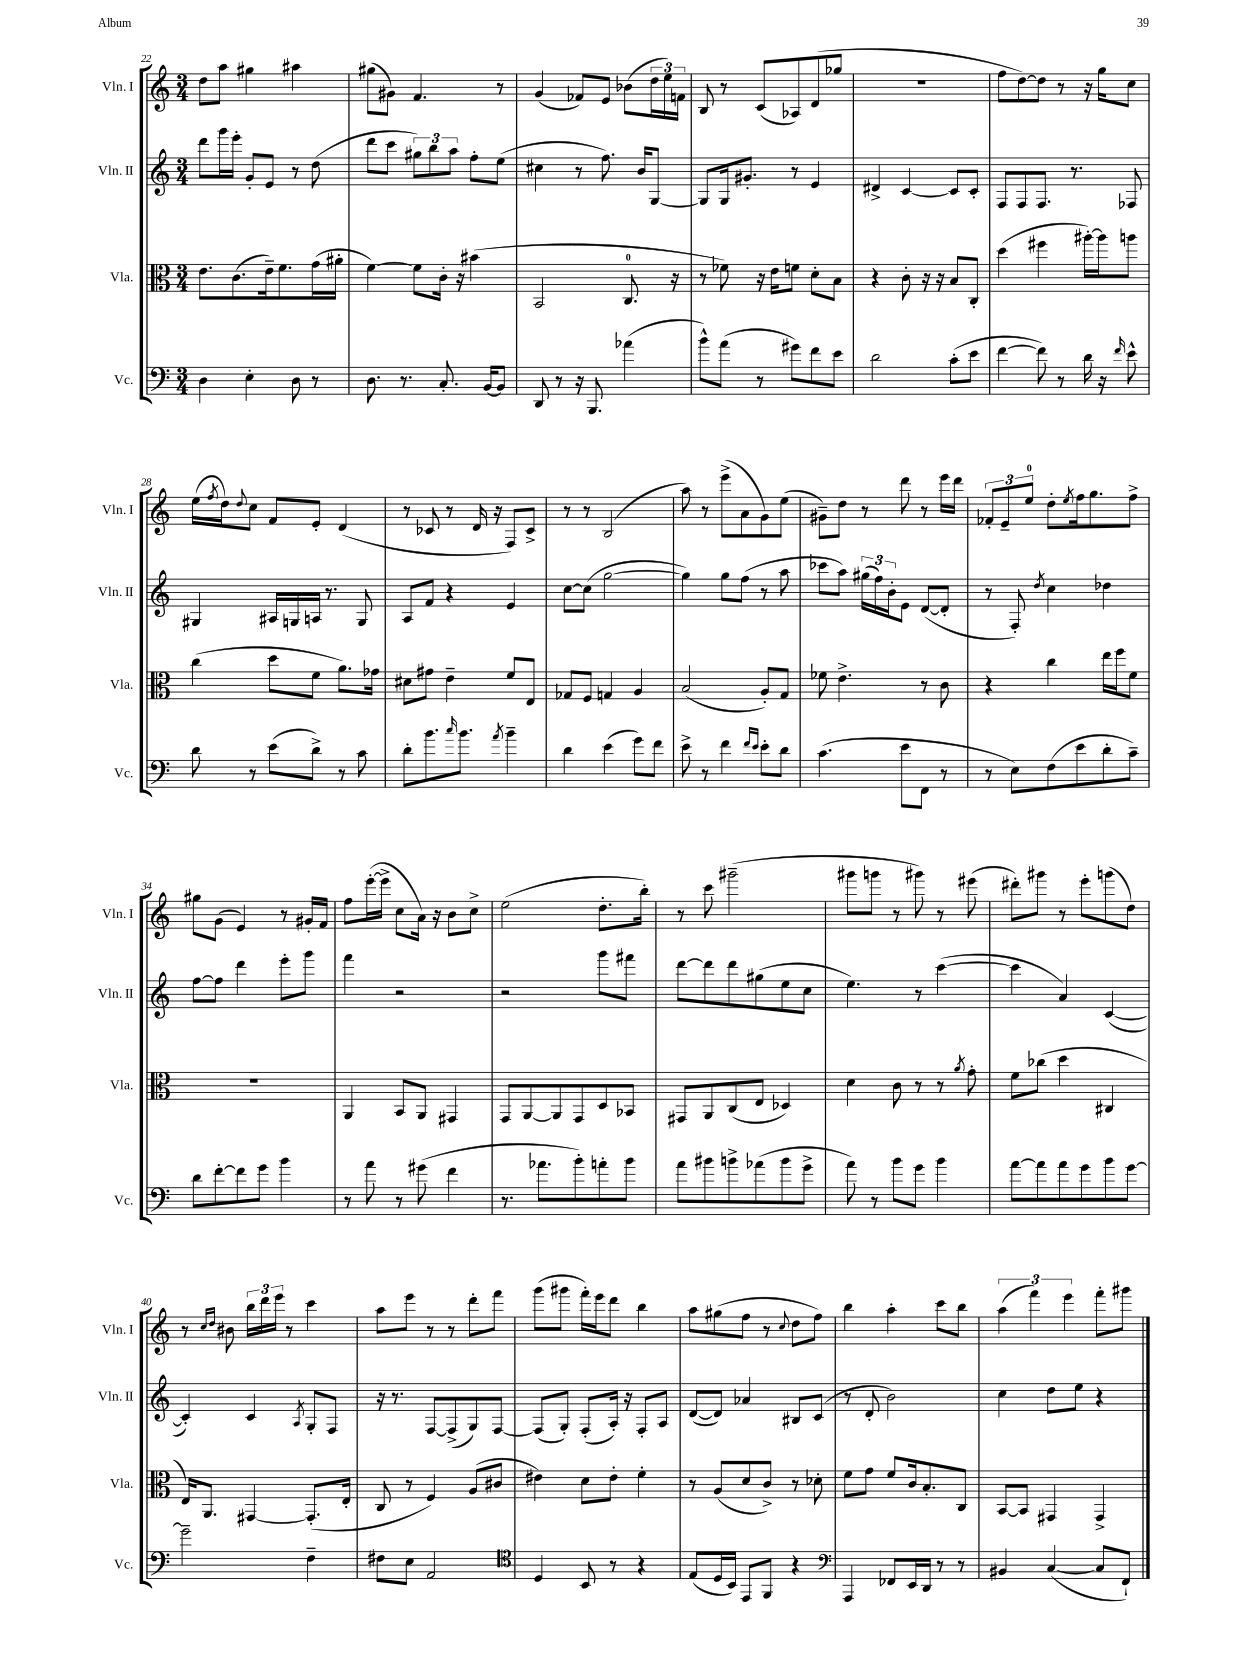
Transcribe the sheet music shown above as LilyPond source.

<<
\new StaffGroup <<
\new Staff = "s0" \with { instrumentName = "Vln. I" shortInstrumentName = "Vln. I" } {
    \clef treble \key c \major \numericTimeSignature \time 3/4
    d''8 a''8 gis''4 ais''4 |
    gis''8( gis'8) f'4. r8 |
    g'4( fes'8) e'8 bes'8( \tuplet 3/2 { d''16 e''16) f'16 } |
    b8 r8 c'8( aes8) d'8( ges''8 |
    R2. |
    f''8 d''8~) d''8 r8 r16 g''16 c''8 |
    e''16( \acciaccatura { f''8 } d''16) \appoggiatura { d''8 } c''8 f'8 e'8-. d'4( |
    r8 ces'8 r8 d'16 r16 f8) ces'8-> |
    r8 r8 b2( |
    a''8) r8 e'''8->( a'8 g'8) e''8( |
    gis'8--) d''8 r8 d'''8 r8 e'''16 d'''16 |
    \tuplet 3/2 { fes'8-. e'8-- e''8-0 } d''8-. \acciaccatura { e''8 } f''16 g''8. f''8-> |
    gis''8 g'8( e'4) r8 gis'16-. f'16 |
    f''8 e'''16~-.( e'''16-> c''8 a'16) r16 b'8 c''8-> |
    e''2( d''8.-. b''16-.) |
    r8 c'''8 gis'''2--( |
    gis'''8 g'''8 r8 gis'''8) r8 eis'''8( |
    dis'''8-.) gis'''8 r8 e'''8-. g'''8( d''8) |
    r8 \grace { c''16 d''16 } bis'8 \tuplet 3/2 { b''16 d'''16 e'''16 } r8 c'''4 |
    a''8 e'''8 r8 r8 d'''8-. f'''8 |
    g'''8( gis'''8 f'''16-.) e'''16 d'''8 b''4 |
    a''8 gis''8( f''8 r8 \appoggiatura { c''8 } d''8 f''8) |
    b''4 a''4-. c'''8 b''8 |
    \tuplet 3/2 { a''4( f'''4) e'''4 } f'''8-. gis'''8 \bar "|." |
}
\new Staff = "s1" \with { instrumentName = "Vln. II" shortInstrumentName = "Vln. II" } {
    \clef treble \key c \major \numericTimeSignature \time 3/4
    d'''8 g'''16 e'''16-. g'8-. e'8 r8 d''8( |
    d'''8 c'''8 \tuplet 3/2 { gis''8) b''8 a''8 } f''8-. e''8( |
    cis''4 r8 f''8.) b'16 g8~ |
    g8 g16 gis'8.-. r8 e'4 |
    dis'4-> c'4~ c'8 c'8-. |
    f8 f8 f8. r8. fes8 |
    gis4 ais16 g16 a16 r8. g8 |
    a8 f'8 r4 e'4 |
    c''8~ c''8( g''2~ |
    g''4) g''8 f''8( r8 a''8 |
    ces'''8 a''8) \tuplet 3/2 { gis''16( f''16) b'16-. } e'8 d'8~( d'8-. |
    r8 f8-.) \acciaccatura { d''8 } c''4 des''4 |
    f''8~ f''8 d'''4 e'''8-. g'''8 |
    f'''4 r2 |
    r2 g'''8 fis'''8 |
    d'''8~ d'''8 d'''8 gis''8( e''8 c''8 |
    e''4.) r8 c'''4~( |
    c'''4 a'4) c'4~( |
    c'4-.) c'4 \acciaccatura { a8 } g8-. f8 |
    r16 r8. f8~ f8->( g8) f8~ |
    f8( g8-.) f8-.( a16-.) r16 f8-. a8 |
    d'8~( d'8) aes'4 bis8 c'8( |
    r8 d'8-. b'2) |
    c''4 d''8 e''8 r4 \bar "|." |
}
\new Staff = "s2" \with { instrumentName = "Vla." shortInstrumentName = "Vla." } {
    \clef alto \key c \major \numericTimeSignature \time 3/4
    e'8. c'8.( e'16--) f'8. g'16( ais'16-. |
    f'4~) f'8 c'16-. r16 bis'4( |
    b,2 c8.-0 r16 |
    r8 fes'8) r16 e'16 f'8 d'8-. b8 |
    r4 c'8-. r16 r16 b8 c8-. |
    d''4( fis''4 ais''16~-.) ais''16 a''8 |
    c''4( d''8 f'8 a'8.) ges'16 |
    dis'8 gis'8 e'4-- f'8 e8 |
    ges8 f8 g4 a4 |
    b2( a8-.) g8 |
    fes'8 e'4.-> r8 c'8 |
    r4 c''4 e''16 f''16 f'8 |
    R2. |
    a,4 b,8 a,8 gis,4 |
    g,8 a,8~ a,8 g,8 d8 bes,8 |
    gis,8 a,8 c8( e8 des4) |
    d'4 c'8 r8 r8 \acciaccatura { a'8 } g'8-. |
    f'8 ces''8( d''4 cis4 |
    e16) a,8. gis,4~ gis,8.-.( e16-. |
    c8 r8 f4) a8( cis'8 |
    eis'4) d'8 eis'8-. f'4-. |
    r8 a8( d'8 c'8->) r8 des'8-. |
    f'8 g'8 f'8 c'16 b8.-. c8 |
    b,8~ b,8 gis,4 gis,4-> \bar "|." |
}
\new Staff = "s3" \with { instrumentName = "Vc." shortInstrumentName = "Vc." } {
    \clef bass \key c \major \numericTimeSignature \time 3/4
    d4 e4-. d8 r8 |
    d8. r8. c8.-. b,16~ b,8 |
    d,8 r8 r16 b,,8. aes'4( |
    b'8-^) a'8( r8 gis'8) f'8 e'8 |
    d'2 c'8-.( e'8 |
    f'4~ f'8) r8 d'16 r16 \grace { f'16 } e'8-^ |
    d'8 r8 e'8( d'8->) r8 c'8 |
    d'8-. b'8. \grace { c''16 } b'8. \acciaccatura { a'8 } b'4-- |
    d'4 e'4( g'8) f'8 |
    e'8-> r8 f'4 \grace { f'16 e'16 } e'8-. d'8 |
    c'4.( e'8 f,8 r8 |
    r8 e8) f8( e'8 d'8-. c'8--) |
    d'8 f'8~-. f'8 g'8 b'4 |
    r8 a'8 r8 gis'8( f'4 |
    r8. aes'8. b'8-.) a'8-. b'8 |
    a'8 bis'8 b'8-> aes'8( b'8 g'8-> |
    a'8) r8 b'8 g'8 b'4 |
    a'8~ a'8 a'8 g'8 b'8 g'8~ |
    g'2-- f4-- |
    fis8 e8 a,2 |
    \clef tenor d4 b,8 r8 r4 |
    e8( d16 b,16) e,8 f,8 r4 |
    \clef bass a,,4 fes,8 e,16 d,16 r8 r8 |
    bis,4 c4~( c8 f,8-!) \bar "|." |
}
>>
>>
\layout { \context { \Score currentBarNumber = #22 } }
